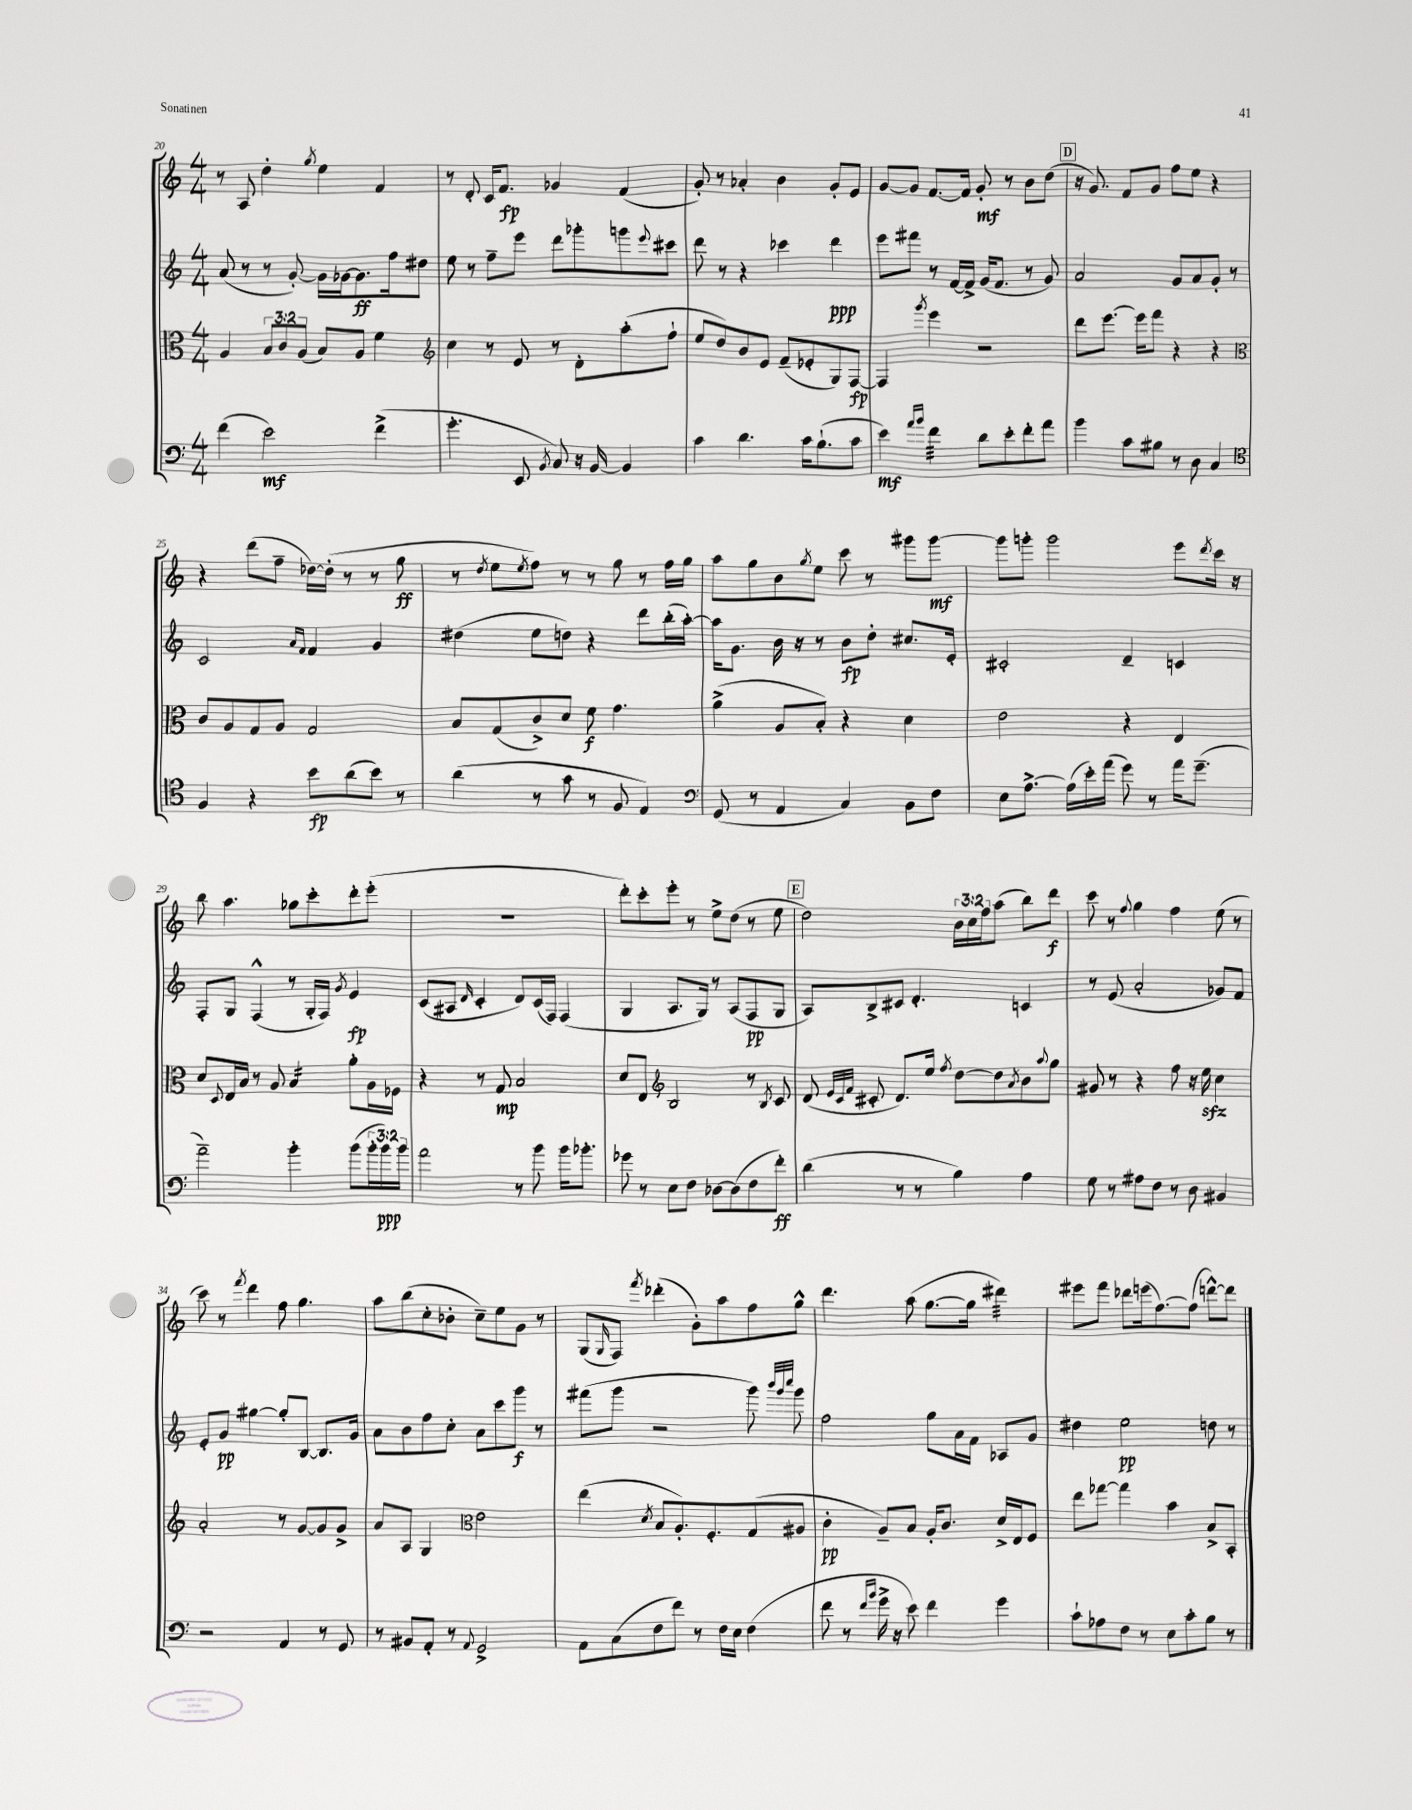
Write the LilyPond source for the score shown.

<<
\new StaffGroup <<
\new Staff = "s0" {
    \clef treble \key c \major \numericTimeSignature \time 4/4 \override Staff.TupletNumber.text = #tuplet-number::calc-fraction-text
    r8 a8 d''4-. \acciaccatura { g''8 } e''4 f'4 |
    r8 d'8-. c'16 f'8.\fp ges'4 f'4( |
    g'8-.) r8 aes'4-. b'4 g'8-. e'8 |
    g'8~ g'8 f'8.~ f'16 g'8-.\mf r8 b'8 d''8( |
    \mark \markup { \box "D" } r16 g'8.) f'8 g'8 f''8 e''8 r4 |
    r4 d'''8( f''8-- des''16~) des''16-.( r8 r8 g''8\ff |
    r8 \acciaccatura { d''8 } e''8 \acciaccatura { e''8 } f''8) r8 r8 g''8 r8 f''16 g''16 |
    a''8 g''8 b'8 \acciaccatura { g''8 } e''8 c'''8 r8 gis'''8 gis'''8~\mf |
    gis'''8 g'''8-. g'''2 e'''8 \acciaccatura { d'''8 } c'''16 r16 |
    b''8 a''4. ges''8 c'''8-. d'''8-. e'''8-.( |
    R1 |
    d'''8-.) c'''8-. e'''8-. r8 e''8-> d''8( r8 e''8 |
    \mark \markup { \box "E" } d''2) \tuplet 3/2 { b'16 c''16 f''16 } a''8( b''8) d'''8\f |
    c'''8 r8 \appoggiatura { f''8 } g''4 f''4 e''8( r8 |
    c'''8) r8 \acciaccatura { f'''8 } d'''4 f''8 g''4. |
    a''8 b''8( c''8-. bes'8-. c''8--) e''8 g'8 r8 |
    g8( \grace { g16 } f8) \acciaccatura { f'''8 } des'''4-.( g'8-.) a''8 f''8 g''8-^ |
    d'''4. a''8( g''8.~ g''16 dis'''4:32) |
    eis'''8 f'''8 des'''8 e'''16( f''8.~) f''8( d'''8~-^) d'''8 \bar "|." |
}
\new Staff = "s1" {
    \clef treble \key c \major \numericTimeSignature \time 4/4
    a'8( r8 r8 g'8~-.) g'16 ges'16~ ges'8.\ff f''16 dis''8 |
    e''8 r8 f''8-- e'''8 d'''8 ges'''8-. g'''8 \appoggiatura { e'''8 } cis'''8 |
    d'''8 r8 r4 ces'''4 d'''4\ppp |
    e'''8 fis'''8 r8 f'16~ f'16-> g'16( f'8. r8 g'8) |
    \mark \markup { \box "D" } a'2 g'8 a'8 g'8-. r8 |
    c'2 \grace { a'16 f'16 } f'4 g'4 |
    dis''4( e''8 d''8) r4 d'''8 b''16-.( a''16~-.) |
    a''16 g'8. b'16 r16 r8 b'8\fp d''8-. cis''8. e'16-. |
    cis'2-. d'4-- c'4 |
    f8-. g8 f4-^( r8 g16-. f16) \acciaccatura { g'8 } e'4\fp |
    c'8( ais8 \grace { d'16 } c'4-. d'8) c'16( f16) f4( |
    g4 a8. g16) r8 a8( f8\pp g8 |
    \mark \markup { \box "E" } a8) b8-> cis'8 d'4.-. c'4 |
    r8 e'8( a'2-. ges'8) f'8 |
    e'8-. g'8\pp gis''4~ gis''8-. b8~ b8. g'16 |
    a'8 b'8 f''8 c''8-. a'8 c'''8 g'''8\f r8 |
    fis'''8( g'''8 r2 g'''8) \grace { b'''32 g'''32 c''''32 } g'''8 |
    f''2 g''8 a'16 f'16 aes8 g'8 |
    dis''4 e''2\pp d''8 r8 \bar "|." |
}
\new Staff = "s2" {
    \clef alto \key c \major \numericTimeSignature \time 4/4 \override Staff.TupletNumber.text = #tuplet-number::calc-fraction-text
    a4 \tuplet 3/2 { b8 c'8 a8( } b8) a8 f'4 |
    \clef treble c''4 r8 e'8 r8 d'8-. a''8-.( f''8-! |
    e''8 d''8) b'8 e'8 f'8--( ees'8-. g8) f8~\fp |
    f4 \acciaccatura { g'''8 } e'''4 r2 |
    \mark \markup { \box "D" } d'''8 e'''8.~ e'''16 f'''8 r4 r4 |
    \clef alto c'8 a8 g8 a8 g2 |
    b8 g8( c'8->) d'8 f'8\f g'4. |
    a'4->( a8 b8-.) r4 d'4 |
    e'2 r4 e4 |
    d'8 \appoggiatura { d8 } e16 b16 r8 a8 b4:16 a'8-. a16 fes16 |
    r4 r8 g8\mp b2 |
    d'8 e8 \clef treble b2 r8 \acciaccatura { b8 } c'8 |
    \mark \markup { \box "E" } d'8( \grace { e'32 c'32 f'32 } cis'8-. d'8.) e''16 \acciaccatura { f''8 } d''8~ d''8 \acciaccatura { a'8 } b'8 \appoggiatura { a''8 } g''8 |
    gis'8 r8 r4 f''8 r16 e''16\sfz c''4 |
    a'2-. r8 g'8~ g'8 g'8-> |
    a'8 a8 g4 \clef alto e'2 |
    e''4( \acciaccatura { d'8 } b8 a8.-.) f8.-. g8( ais8 |
    c'4-.\pp a8--) b8 a16-. c'8. d'16-> e16 f8 |
    e''8 ges''8~ ges''4 b'4 b8-> b,8-. \bar "|." |
}
\new Staff = "s3" {
    \clef bass \key c \major \numericTimeSignature \time 4/4 \override Staff.TupletNumber.text = #tuplet-number::calc-fraction-text
    f'4( e'2\mf) f'4->( |
    g'4.-. e,8 \acciaccatura { b,8 } c8) r16 b,16~ b,4 |
    c'4 d'4. c'16 b8.-!( c'8 |
    e'4\mf) \grace { a'16 b'16 } f'4:32 d'8 e'8-. f'8-. a'8 |
    \mark \markup { \box "D" } b'4 c'8 bis8 r8 d8 c4 |
    \clef tenor f4 r4 b'8\fp a'8( b'8) r8 |
    a'4( r8 g'8 r8 f8 e4) |
    \clef bass g,8( r8 a,4 c4) b,8 f8 |
    e8 a8.~-> a16( e'16-.) a'16( g'8) r8 a'16 g'8.--( |
    a'2--) b'4-. b'8( \tuplet 3/2 { b'16-. b'16\ppp) b'16 } |
    a'2 r8 b'8 b'16 bes'8.-. |
    ges'8 r8 e8 f8 des8~ des8( f8 f'8-.\ff) |
    \mark \markup { \box "E" } d'4( r8 r8 b4) a4 |
    g8 r8 ais8 f8 r8 d8 bis,4 |
    r2 a,4 r8 g,8 |
    r8 bis,8 a,8-. r8 \appoggiatura { a,8 } g,2-> |
    a,8 c8( f8 f'8) r8 f16 e16 f4( |
    f'8 r8 \grace { f'16 b'16 } g'16-> r16 e'8) f'4 g'4 |
    c'8-! aes8 f8 r8 e8 c'8-. b8 r8 \bar "|." |
}
>>
>>
\layout { \context { \Score currentBarNumber = #20 } }
